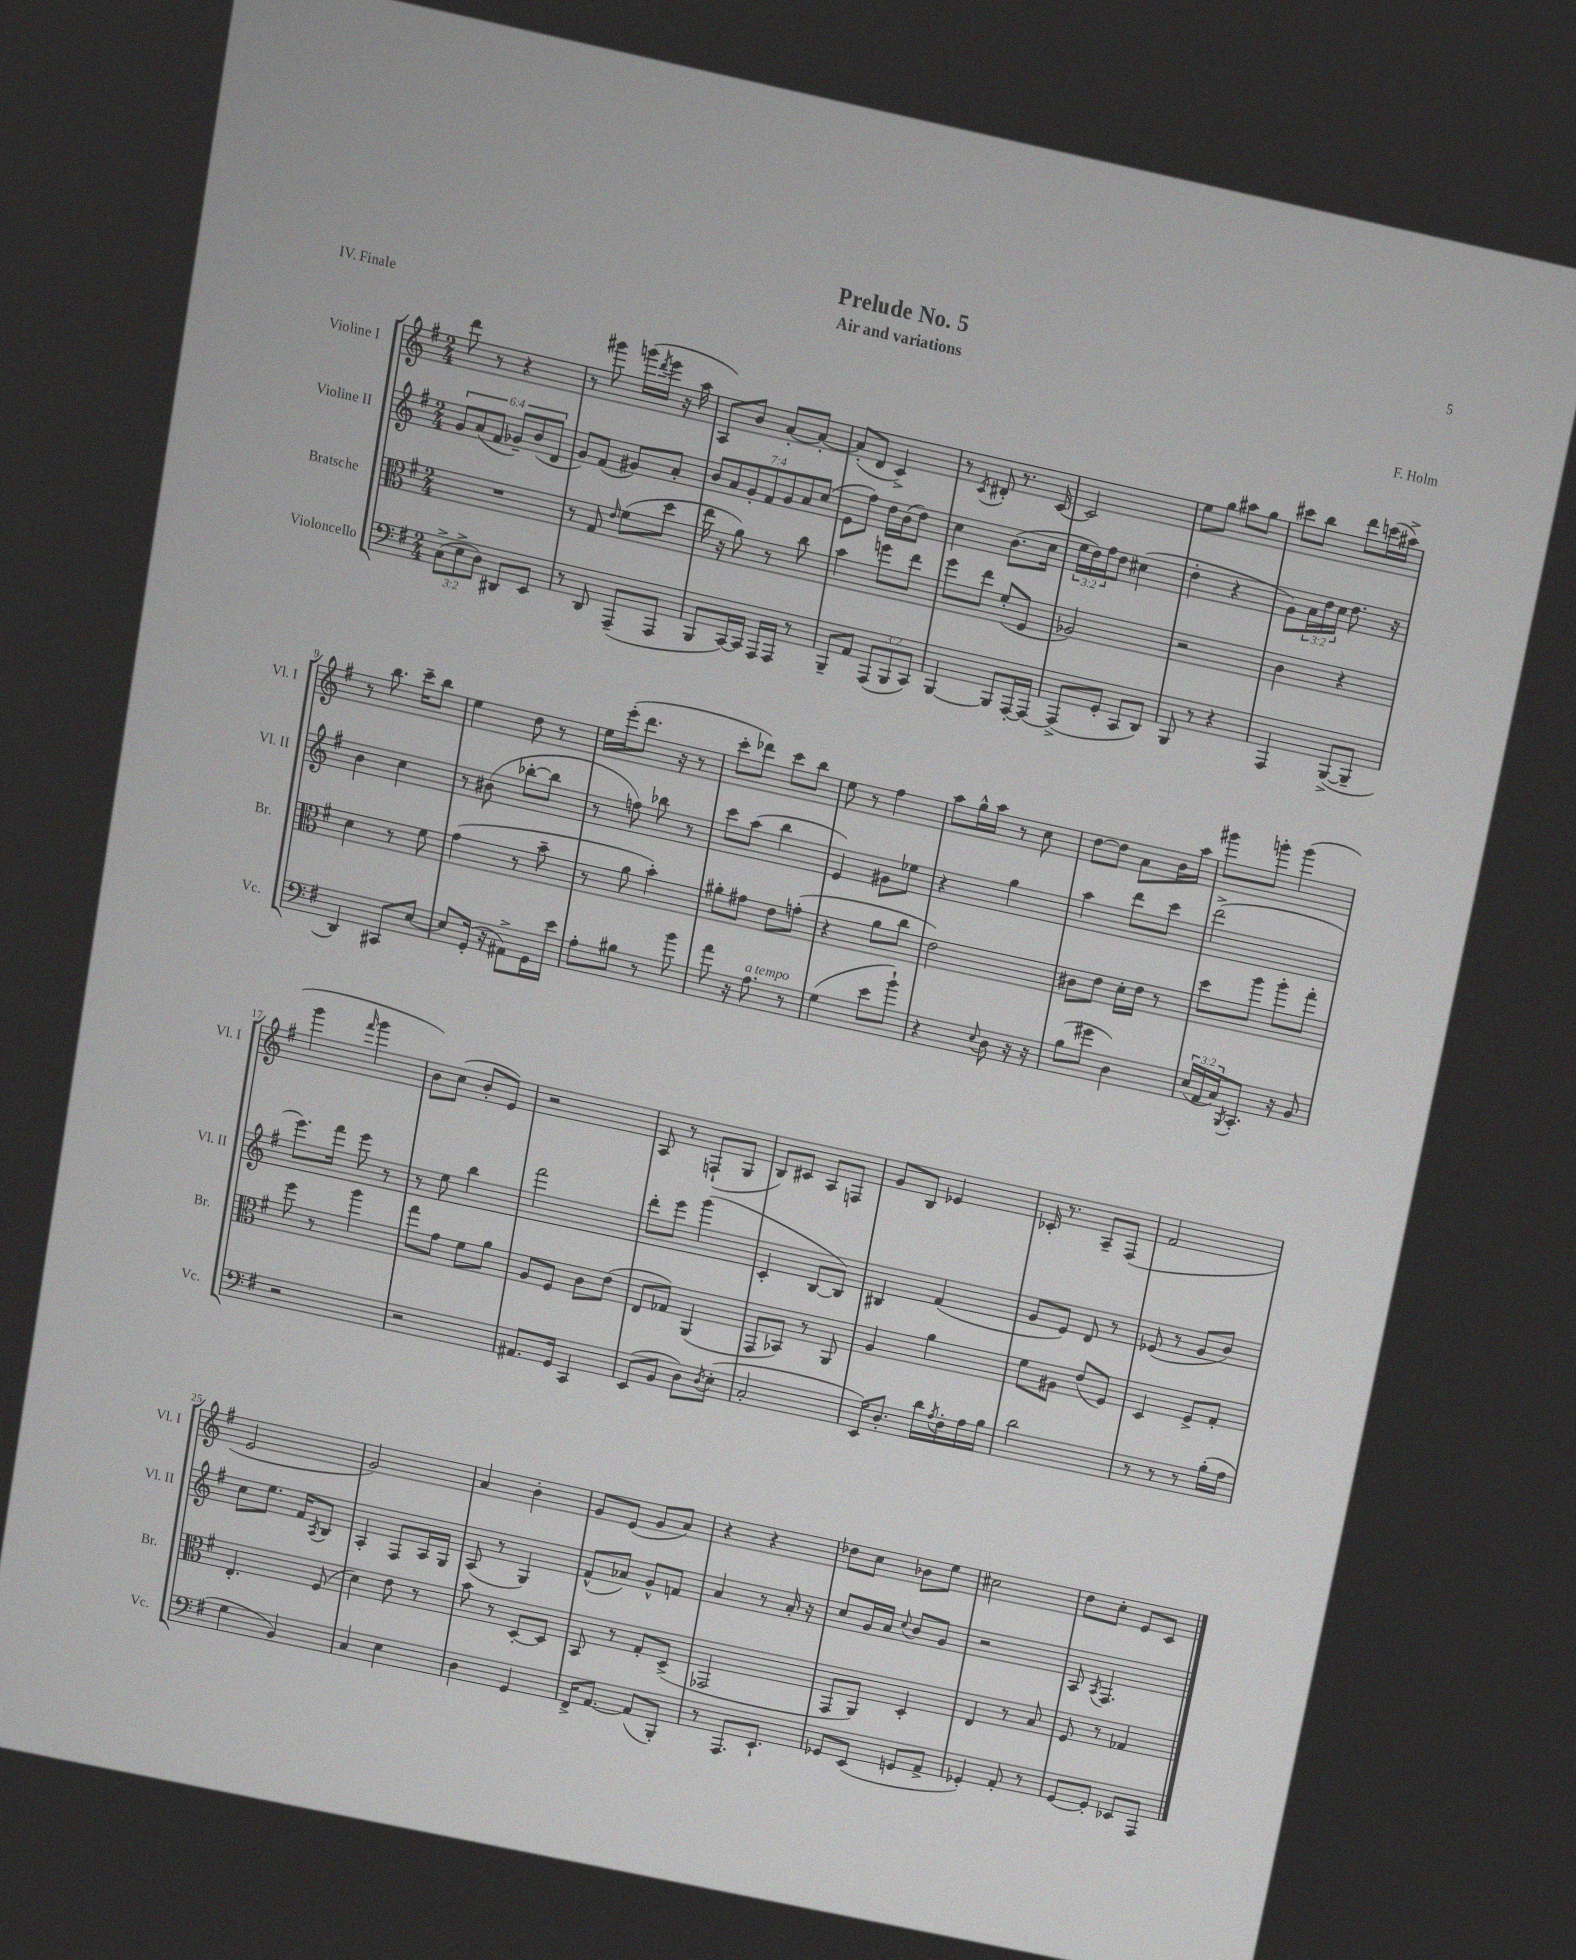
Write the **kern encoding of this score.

**kern	**kern	**kern	**kern
*staff4	*staff3	*staff2	*staff1
*clefF4	*clefC3	*clefG2	*clefG2
*k[f#]	*k[f#]	*k[f#]	*k[f#]
*M2/4	*M2/4	*M2/4	*M2/4
(12C^	2r	12g	8ddd
12E^	.	(12a	.
.	.	.	8r
12D)	.	12f#	.
8DD#	.	12g-~)	4r
.	.	(12b	.
8EE	.	.	.
.	.	12d	.
=	=	=	=
8r	8r	8g)	8r
8DD	8G	(8f#	8ggg#
.	16qqe	.	.
(8AAA~	(8f#	8g#)	(16ggg
.	.	.	8qddd
.	.	.	16eee
8AAA	8dd	8a'	16r
.	.	.	16aa
=	=	=	=
8BBB	16ee	14b	8A)
.	16r	.	.
.	.	14a	.
[16CC)	8a)	.	8b
.	.	14g'	.
16CC]	.	.	.
.	.	14f#	.
16AAA	8r	.	[8a'
.	.	14g	.
16AAA	.	.	.
.	.	14a	.
8r	8cc	.	8a'_
.	.	(14cc	.
=	=	=	=
8BBB~	4b	8e	(8a']
8AA	.	8ff#)	8d
(12AAA	8ff	16dd	4c^)
.	.	(16b	.
12BBB	.	.	.
.	8ee	8dd)	.
12CC)	.	.	.
=	=	=	=
[4BBB	8ff#	4cc	8r
.	.	.	8qc
.	8ee	.	8d#'
8BBB]	(8f#'	(8.b	8.r
[16AAA'	8F#	.	.
16AAA_	.	16cc	[16c
=	=	=	=
(8AAA^]	2A-)	24ee	2c]
.	.	24dd)	.
.	.	24ff#	.
8GG'	.	8dd	.
8CC	.	(4cc#	.
8DD)	.	.	.
=	=	=	=
8BBB	2r	4dd'	8ee
8r	.	.	8gg
4r	.	4r	8aa#
.	.	.	8gg
=	=	=	=
4AAA	4c	8g)	8ccc#
.	.	24a	8bb
.	.	24dd	.
.	.	24cc	.
([8BBB^	4r	8.dd	8ddd
8BBB~]	.	.	(16ccc
.	.	16r	16aa#^)
=	=	=	=
4DD)	4d	4b	8r
.	.	.	8.bb
8CC#	8r	4cc	.
.	.	.	16ccc~
[8E	8f#	.	8bb
=	=	=	=
8E]	(4g	8r	4ee
(16GG'	.	(8b#	.
16r	.	.	.
8AA#^)	8r	[8bb-'	8dd
16GG	8b~	8bb-]	8r
16e	.	.	.
=	=	=	=
8A'	8r	8r	16ee
.	.	.	(16eee'
8B#	8a	8ff)	8.ddd
8r	4b')	8bb-	.
.	.	.	16r
8b	.	8r	8r
=	=	=	=
8a	8a#'	8ccc	8ccc'
16r	8g#	(8aa	8ddd-)
8.A	.	.	.
.	8e	4bb	8ccc
8r	(8g'	.	8bb
=	=	=	=
(4G	4r	4e)	8ee
.	.	.	8r
8e	8a	8g#	4ff#
8b`)	8cc	8ee-	.
=	=	=	=
4r	2e)	4r	8aa
.	.	.	16gg^^
.	.	.	16aa
8qqE	.	.	.
8D	.	4gg	8r
16r	.	.	8cc
16r	.	.	.
=	=	=	=
(8B	8c#	4aa	[8dd
8g#	8e	.	8dd]
4D)	16d'	8ddd	8a
.	16e	.	.
.	8r	8ccc	16b
.	.	.	16aa
=	=	=	=
(24E	8dd	(2ddd^	8ggg#
24AA	.	.	.
24C)	.	.	.
8qBBB	.	.	.
8.CC'	8aa	.	8ggg'
.	8aa'	.	(4ggg
16r	.	.	.
8BB	8gg'	.	.
=	=	=	=
2r	8ff#	8.eee)	4ggg
.	8r	.	.
.	.	16fff#	.
.	.	.	16qqfff#
.	4aa	8eee	4ggg
.	.	8r	.
=	=	=	=
2r	8gg	8r	8b)
.	8g	8ee	(8cc
.	8f#	4bb	8b'
.	8a	.	8e)
=	=	=	=
8.AA#	8A	2fff#	2r
.	8F#	.	.
16GG	.	.	.
4CC	8c	.	.
.	(8e	.	.
=	=	=	=
(8EE	8E	8ddd'	8A
8BB	8G-)	8eee	8r
8D)	(4AA	(4ggg	(8F`
8qD	.	.	.
(8E'	.	.	8G
=	=	=	=
2C'	8GG	4c'	8B)
.	8BB-)	.	8c#
.	8r	[8B	8A
.	8AA	8B])	8F
=	=	=	=
16EE)	4A	4B#	8g
8.D'	.	.	.
.	.	.	8B
16d	4a	(4f#	4e-
8qA	.	.	.
16F#'	.	.	.
16A	.	.	.
16B	.	.	.
=	=	=	=
2d	8f#	8g	16c-'
.	.	.	8.r
.	8A#	8e)	.
.	(8e	8d	8A~
.	8F#)	8r	(8F#
=	=	=	=
8r	4D	(8e-	2f#
8r	.	8r	.
8r	8F#^	8g	.
(16B'	8G'	8b)	.
16A	.	.	.
=	=	=	=
4G	4.E'	8cc	2e
.	.	8.ee	.
4BB)	.	.	.
.	.	16f#	.
.	.	8qA	.
.	(8F#	8B	.
=	=	=	=
4C	4d)	4A'	2g)
4E	8e	8F#	.
.	8r	16A	.
.	.	16G	.
=	=	=	=
4D	8b	(8A	4a
.	8r	8r	.
4GG	[8D'	4G)	4b'
.	8D]	.	.
=	=	=	=
16FF#^	8BB	(8f#^^	8g
[8.AA	.	.	.
.	8r	8a-)	(8e
(8AA]	8G'	8g^^	8g
8BBB')	(8D^	8f	8a)
=	=	=	=
8r	2GG-	4a	4r
8.AAA	.	.	.
.	.	8r	4r
8.EE`	.	.	.
.	.	16a'	.
.	.	16r	.
=	=	=	=
8GG-	8GG	8cc	8dd-
(8EE	8AA)	16g	8cc
.	.	16a	.
.	.	8qqcc	.
8GG	4D'	8b	8b-
8AA^	.	8g	8ee
=	=	=	=
4GG-')	4E	2r	2cc#
8AA'	8r	.	.
8r	8B	.	.
=	=	=	=
[8GG	8F#	8A	8dd
.	.	8qA	.
8GG']	8r	4.F#	8cc'
8EE-	4G-	.	8e
8AAA	.	.	8c
==	==	==	==
*-	*-	*-	*-
